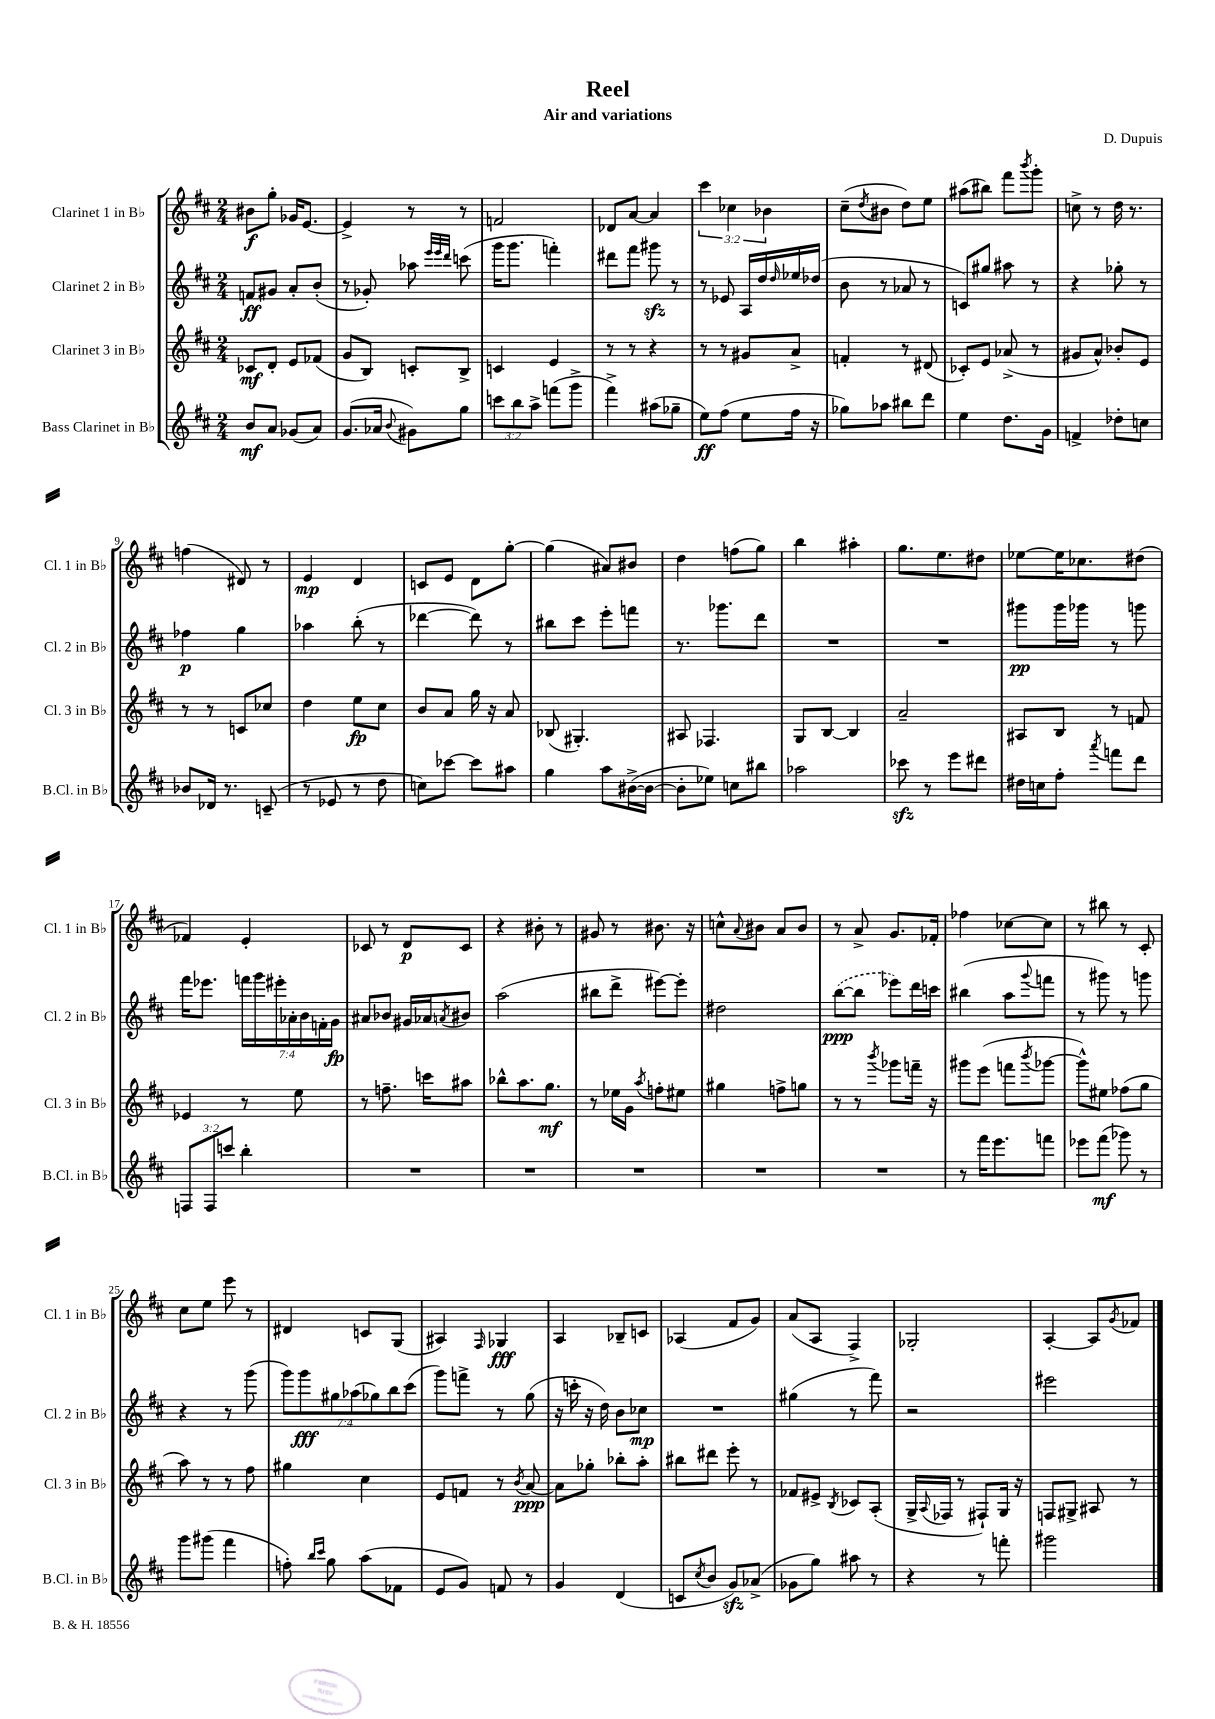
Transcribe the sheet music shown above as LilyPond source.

\header { title = "Reel" composer = "D. Dupuis" subtitle = "Air and variations" }
<<
\new StaffGroup <<
\new Staff = "s0" \with { instrumentName = "Clarinet 1 in Bb" shortInstrumentName = "Cl. 1 in Bb" } {
    \clef treble \key d \major \numericTimeSignature \time 2/4 \override Staff.TupletNumber.text = #tuplet-number::calc-fraction-text
    bis'8\f g''8-. ges'16 e'8.~ |
    e'4-> r8 r8 |
    f'2 |
    des'8 a'8~ a'4 |
    \tuplet 3/2 { cis'''4 ces''4 bes'4 } |
    cis''8--( \acciaccatura { d''8 } bis'8 d''8) e''8 |
    ais''8( bis''8) fis'''8 \acciaccatura { b'''8 } g'''8-. |
    c''8-> r8 d''16 r8. |
    f''4( dis'8) r8 |
    e'4\mp d'4 |
    c'8 e'8 d'8 g''8~-. |
    g''4( ais'8) bis'8 |
    d''4 f''8( g''8) |
    b''4 ais''4-. |
    g''8. e''8. dis''8 |
    ees''8~ ees''16 ces''8. dis''8( |
    fes'4) e'4-. |
    ces'8 r8 d'8\p ces'8 |
    r4 bis'8-. r8 |
    gis'8 r8 bis'8. r16 |
    c''8-^ \appoggiatura { a'8 } bis'8 a'8 bis'8 |
    r8 a'8-> g'8. fes'16-. |
    fes''4 ces''8~ ces''8 |
    r8 bis''8 r8 cis'8-. |
    cis''8 e''8 e'''8 r8 |
    dis'4 c'8 g8( |
    ais4) \grace { fis16 } ges4\fff |
    a4 bes8-- c'8 |
    aes4( fis'8 g'8) |
    a'8( a8 fis4->) |
    ges2-. |
    a4~-. a8 \acciaccatura { g'8 } fes'8 \bar "|." |
}
\new Staff = "s1" \with { instrumentName = "Clarinet 2 in Bb" shortInstrumentName = "Cl. 2 in Bb" } {
    \clef treble \key d \major \numericTimeSignature \time 2/4 \override Staff.TupletNumber.text = #tuplet-number::calc-fraction-text
    f'8\ff gis'8 a'8-. b'8-.( |
    r8 ges'8-.) aes''8 \grace { e'''32 e'''32 d'''32 } c'''8( |
    g'''16 g'''8. f'''4-.) |
    dis'''8 fis'''8 gis'''8\sfz r8 |
    r8 ees'8 a16 d''16 \grace { d''16 } ees''16 des''16( |
    b'8 r8 aes'8 r8 |
    c'8) gis''8 ais''8 r8 |
    r4 ges''8-. r8 |
    fes''4\p g''4 |
    aes''4 b''8-.( r8 |
    des'''4~ des'''8) r8 |
    bis''8 cis'''8 e'''8-. f'''8 |
    r8. ges'''8. d'''8 |
    R2 |
    R2 |
    gis'''8\pp gis'''16 ges'''16 r8 g'''8 |
    fis'''16 ees'''8. \tuplet 7/4 { f'''16 g'''16 eis'''16-. aes'16-. b'16 f'16-. g'16\fp } |
    ais'8 bes'8 gis'16 aes'16 \acciaccatura { a'8 } bis'8 |
    a''2( |
    bis''8 d'''8-> eis'''8~) eis'''8-. |
    dis''2 |
    \once \slurDashed b''8~\ppp( b''8 ees'''8) d'''16 c'''16 |
    bis''4( a''8 \appoggiatura { g'''8 } f'''8 |
    r8 gis'''8) r8 g'''8 |
    r4 r8 g'''8( |
    \tuplet 7/4 { g'''8) g'''8\fff gis''8 aes''8( ges''8) b''8 cis'''8( } |
    g'''8) f'''8-> r8 g''8( |
    r16 c'''16-. r16 d''16) b'8 ces''8\mp |
    R2 |
    gis''4( r8 fis'''8) |
    r2 |
    eis'''2 \bar "|." |
}
\new Staff = "s2" \with { instrumentName = "Clarinet 3 in Bb" shortInstrumentName = "Cl. 3 in Bb" } {
    \clef treble \key d \major \numericTimeSignature \time 2/4
    ces'8\mf d'8-. e'8 fes'8( |
    g'8 b8) c'8-. b8-> |
    c'4 e'4 |
    r8 r8 r4 |
    r8 r8 gis'8 a'8-> |
    f'4-. r8 dis'8( |
    ces'8-.) e'8 aes'8->( r8 |
    gis'8 a'8-^) bes'8-. e'8 |
    r8 r8 c'8 ces''8 |
    d''4 e''8\fp cis''8 |
    b'8 a'8 g''16 r16 a'8 |
    bes8( gis4.-.) |
    ais8 fes4. |
    g8 b8~ b4 |
    a'2-- |
    ais8 b8 r8 f'8 |
    ees'4 r8 e''8 |
    r8 f''8.-- c'''16 ais''8 |
    bes''8-^ a''8. g''8.\mf |
    r8 ees''16 g'16 \acciaccatura { a''8 } f''8-. eis''8 |
    gis''4 f''8-> g''8 |
    r8 r8 \acciaccatura { b'''8 } ges'''8 f'''16-- r16 |
    gis'''8 e'''8( f'''8 \acciaccatura { b'''8 } ges'''8~ |
    ges'''8-^) eis''8 fes''8( g''8 |
    a''8) r8 r8 fis''8 |
    gis''4 cis''4 |
    e'8 f'8 r8 \acciaccatura { b'8 } a'8~\ppp |
    a'8 ges''8-. bes''8-. a''8-. |
    bis''8 dis'''8 e'''8-. r8 |
    fes'8 eis'8-> \acciaccatura { b8 } ces'8 a8-.( |
    g16-> \appoggiatura { a8 } fes16 r8 fis8-!) g16 r16 |
    f8 gis8-> ais8 r8 \bar "|." |
}
\new Staff = "s3" \with { instrumentName = "Bass Clarinet in Bb" shortInstrumentName = "B.Cl. in Bb" } {
    \clef treble \key d \major \numericTimeSignature \time 2/4 \override Staff.TupletNumber.text = #tuplet-number::calc-fraction-text
    b'8\mf a'8 ges'8( a'8) |
    g'8.( aes'16 \appoggiatura { b'8 } gis'8) g''8 |
    \tuplet 3/2 { c'''8 b''8 a''8-> } f'''8( g'''8-> |
    fis'''4->) ais''8( ges''8-- |
    e''8\ff) fis''8( e''8 fis''16 r16 |
    ges''8) aes''8 bis''8 d'''8 |
    e''4 d''8. g'16 |
    f'4-> des''8-. c''8 |
    bes'8 des'16 r8. c'8--( |
    r8 ees'8 r8 d''8 |
    c''8) ces'''8~ ces'''8 ais''8 |
    g''4 a''8 bis'16~->( bis'16~ |
    bis'8-. ees''8) c''8 bis''8 |
    aes''2 |
    ces'''8\sfz r8 e'''8 dis'''8 |
    dis''16 c''16 fis''8-. \acciaccatura { a'''8 } f'''8 d'''8 |
    \tuplet 3/2 { f8 f8 c'''8 } b''4-. |
    R2 |
    R2 |
    R2 |
    R2 |
    R2 |
    r8 fis'''16 e'''8. f'''8 |
    ees'''8 fis'''8\mf( ges'''8) r8 |
    g'''8 gis'''8( fis'''4 |
    f''8-.) \grace { b''16 cis'''16 } g''8 a''8( fes'8 |
    e'8 g'8) f'8 r8 |
    g'4 d'4( |
    c'8 \acciaccatura { cis''8 } b'8 g'8\sfz) aes'8->( |
    ges'8 g''8) ais''8 r8 |
    r4 r8 f'''8-. |
    gis'''2 \bar "|." |
}
>>
>>
